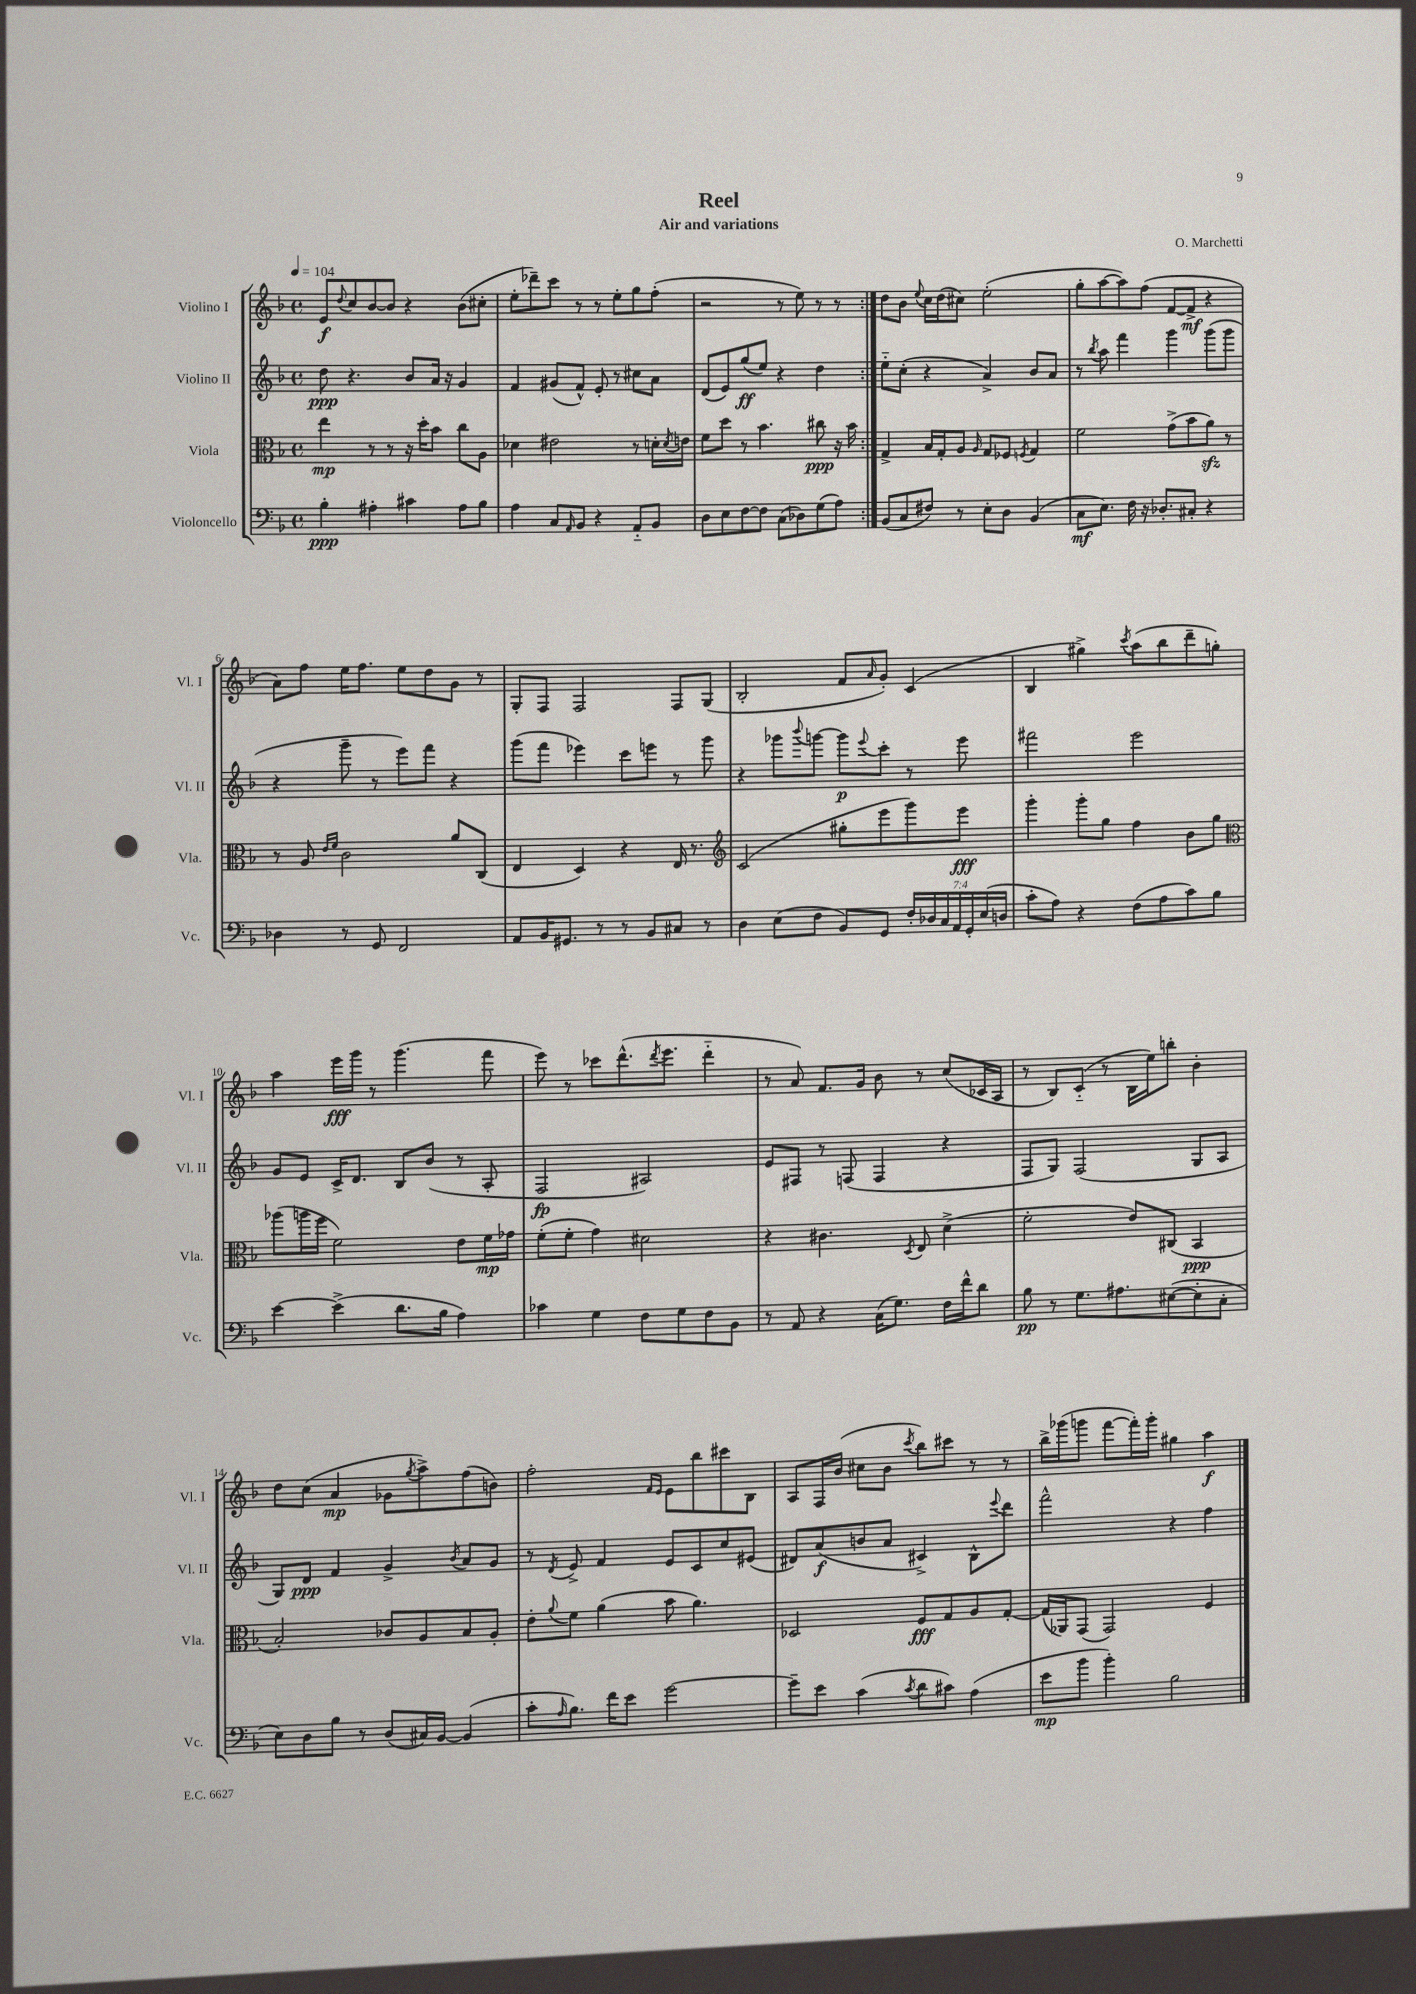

**kern	**kern	**kern	**kern
*staff4	*staff3	*staff2	*staff1
*clefF4	*clefC3	*clefG2	*clefG2
*k[b-]	*k[b-]	*k[b-]	*k[b-]
*M4/4	*M4/4	*M4/4	*M4/4
*met(c)	*met(c)	*met(c)	*met(c)
*MM104	*MM104	*MM104	*MM104
4B-'	4ee	8dd	8e
.	.	.	8qqdd
.	.	4.r	8cc
4A#'	8r	.	[8b-
.	8r	.	8b-]
4c#	16r	8b-	4r
.	16dd'	.	.
.	8b-	16a	.
.	.	16r	.
8A#	8cc	4g	(8b-
8B-	8A	.	8cc#'
=	=	=	=
4A	4d-	4f	8ee'
.	.	.	8ddd-~)
8C	2e#	(8g#	8ccc
16qqAA	.	.	.
8BB-	.	8f^^)	8r
4r	.	8e'	8r
.	.	8r	8ee'
8AA'~	8r	8cc#	8gg
8BB-	16d'	8a	(8ff'
.	8qd	.	.
.	16e	.	.
=	=	=	=
8D	8f	(8d	2r
8E	8dd	8e)	.
[8F	8r	(8gg	.
8F]	4.b-	8ee)	.
(8C	.	4r	8r
8D-)	.	.	8ee)
(8G	8cc#	4dd	8r
8A)	16r	.	8r
.	16b-	.	.
=:|!	=:|!	=:|!	=:|!
(8BB-	4G^	8ee'~	8dd
8C	.	(8cc'	8b-
.	.	.	8qqee
8F#)	16B-	4r	16cc
.	16G'	.	(16dd
8r	8A	.	8cc#)
.	16qqA	.	.
8E'	8G	4a^)	(2ee'
8D	8F-	.	.
.	8qF	.	.
(4BB-	4G	8b-	.
.	.	8a	.
=	=	=	=
8C	2f	8r	8gg'
.	.	8qbb-	.
8.E)	.	8aa	[8aa
.	.	4fff	8aa])
16F	.	.	.
16r	.	.	(8ff
8.D-'	.	.	.
.	(8g^	4ggg	[8f
8C#'	8b-	.	8f^]
4r	8a)	(8ggg	4r
.	8r	8ggg	.
=	=	=	=
4D-	8r	4r	8a)
.	8A	.	8ff
.	16qqe	.	.
.	16qqf	.	.
8r	2c	8ggg~	16ee
.	.	.	8.ff
8GG	.	8r	.
2FF	.	8eee)	8ee
.	.	8fff	8dd
.	8a	4r	8g
.	(8C	.	8r
=	=	=	=
8AA	4E	(8ggg	8G'
16BB-	.	8fff	8F
8.GG#	.	.	.
.	4D)	4eee-)	2F
8r	.	.	.
8r	4r	8ccc	.
8BB-	.	8eee	.
8C#	16E	8r	8F
.	8.r	.	.
8r	.	8ggg	(8G
=	=	=	=
*	*clefG2	*	*
4D	(2c	4r	2B-'
(8E	.	8ggg-	.
.	.	8qqbbb-	.
8F	.	[8ggg	.
8BB-)	8gg#'	8ggg]	8f
.	.	8qqeee	16qqa
8GG	8eee	8ccc'	8g')
28F'	8ggg)	8r	(4c
28D-	.	.	.
28C	.	.	.
28AA	.	.	.
.	8eee	8eee	.
28GG'	.	.	.
(28E	.	.	.
28D	.	.	.
=	=	=	=
8c'	4ggg'	2fff#	4B-
8A)	.	.	.
4r	8ggg'	.	4gg#^)
.	8gg	.	.
.	.	.	8qccc
(8F	4ff	2eee	(8aa
8A	.	.	8bb-
8c)	8b-	.	8ddd~
8B-	8gg	.	8gg')
=	=	=	=
*	*clefC3	*	*
[4e	(8aa-	8g	4aa
.	16aa	8e	.
.	16ff	.	.
(4e^]	2f)	16c^	16eee
.	.	8.d	16ggg
.	.	.	8r
8.d	.	8B-	(4.ggg
.	.	(8b-	.
16B-	.	.	.
4A)	8e	8r	.
.	16f	8A'	8fff
.	16g-	.	.
=	=	=	=
4c-	(8f'	2F	8eee)
.	8f'	.	8r
4G	4g)	.	8ccc-
.	.	.	(8.ddd^^
8F	2d#	2A#)	.
.	.	.	8qddd
.	.	.	8.eee
8G	.	.	.
8F	.	.	4ddd'~
8BB-	.	.	.
=	=	=	=
8r	4r	8e	8r
8AA	.	8F#	8a)
4r	4.c#	8r	8.f
.	.	(8F	.
.	.	.	16g
(16C	.	4F	8b-
8.G)	.	.	.
.	8qD	.	.
.	8E	.	8r
16F	(4d^	4r	(8cc
16f^^	.	.	.
8d	.	.	16c-
.	.	.	16A
=	=	=	=
8B-	2f'	8F	8r
8r	.	8G)	8B-)
8.G	.	(2F	(8c'~
.	.	.	8r
8.A#	.	.	.
.	8e)	.	16B-
.	.	.	16ee)
([8E#	(8C#	.	8bb'
8E#']	4BB-	8G	4b-'
8C'	.	8A	.
=	=	=	=
8E)	2B-')	8G)	8dd
8D	.	8d	(8cc
8B-	.	4f	4a
8r	.	.	.
(8D	8c-	4g^	8g-
.	.	.	8qgg
16C#)	8A	.	8aa^)
[16BB-	.	.	.
.	.	8qb-	.
(4BB-]	8B-	8a	(8ff
.	8A'	8g	8b)
=	=	=	=
8c'	8e'	8r	2ff'
16qqA	8qqa	8qd	.
8.B-)	8f	8e^	.
.	(4a	4f	.
16f	.	.	.
8e	.	.	.
.	.	.	16qqf
.	.	.	16qqe
[2g	8b-	8e	8e
.	4.a)	8c	8bb-
.	.	8cc	8ccc#
.	.	(8e#	8B-
=	=	=	=
8g~]	2D-	8d#)	8A
8e	.	(8a	16F
.	.	.	(16b-
(4c	.	8b	8cc#
.	.	8a	8b-
8qc	.	.	8qccc
8d	8F	4c#^)	8bb-)
8c#)	8G	.	8ccc#
(4A	8A	8B-^^	8r
.	.	8qqeee	.
.	[8G'	8ddd	8r
=	=	=	=
8e	(16G]	2fff^^	16bb-^
.	16AA-)	.	(16ggg-
8b-	(8GG	.	8ggg
4b-')	2GG)	.	[8fff
.	.	.	16fff'])
.	.	.	16ggg'
2B-	.	4r	4gg#
.	4F	4ff	4aa
==	==	==	==
*-	*-	*-	*-
